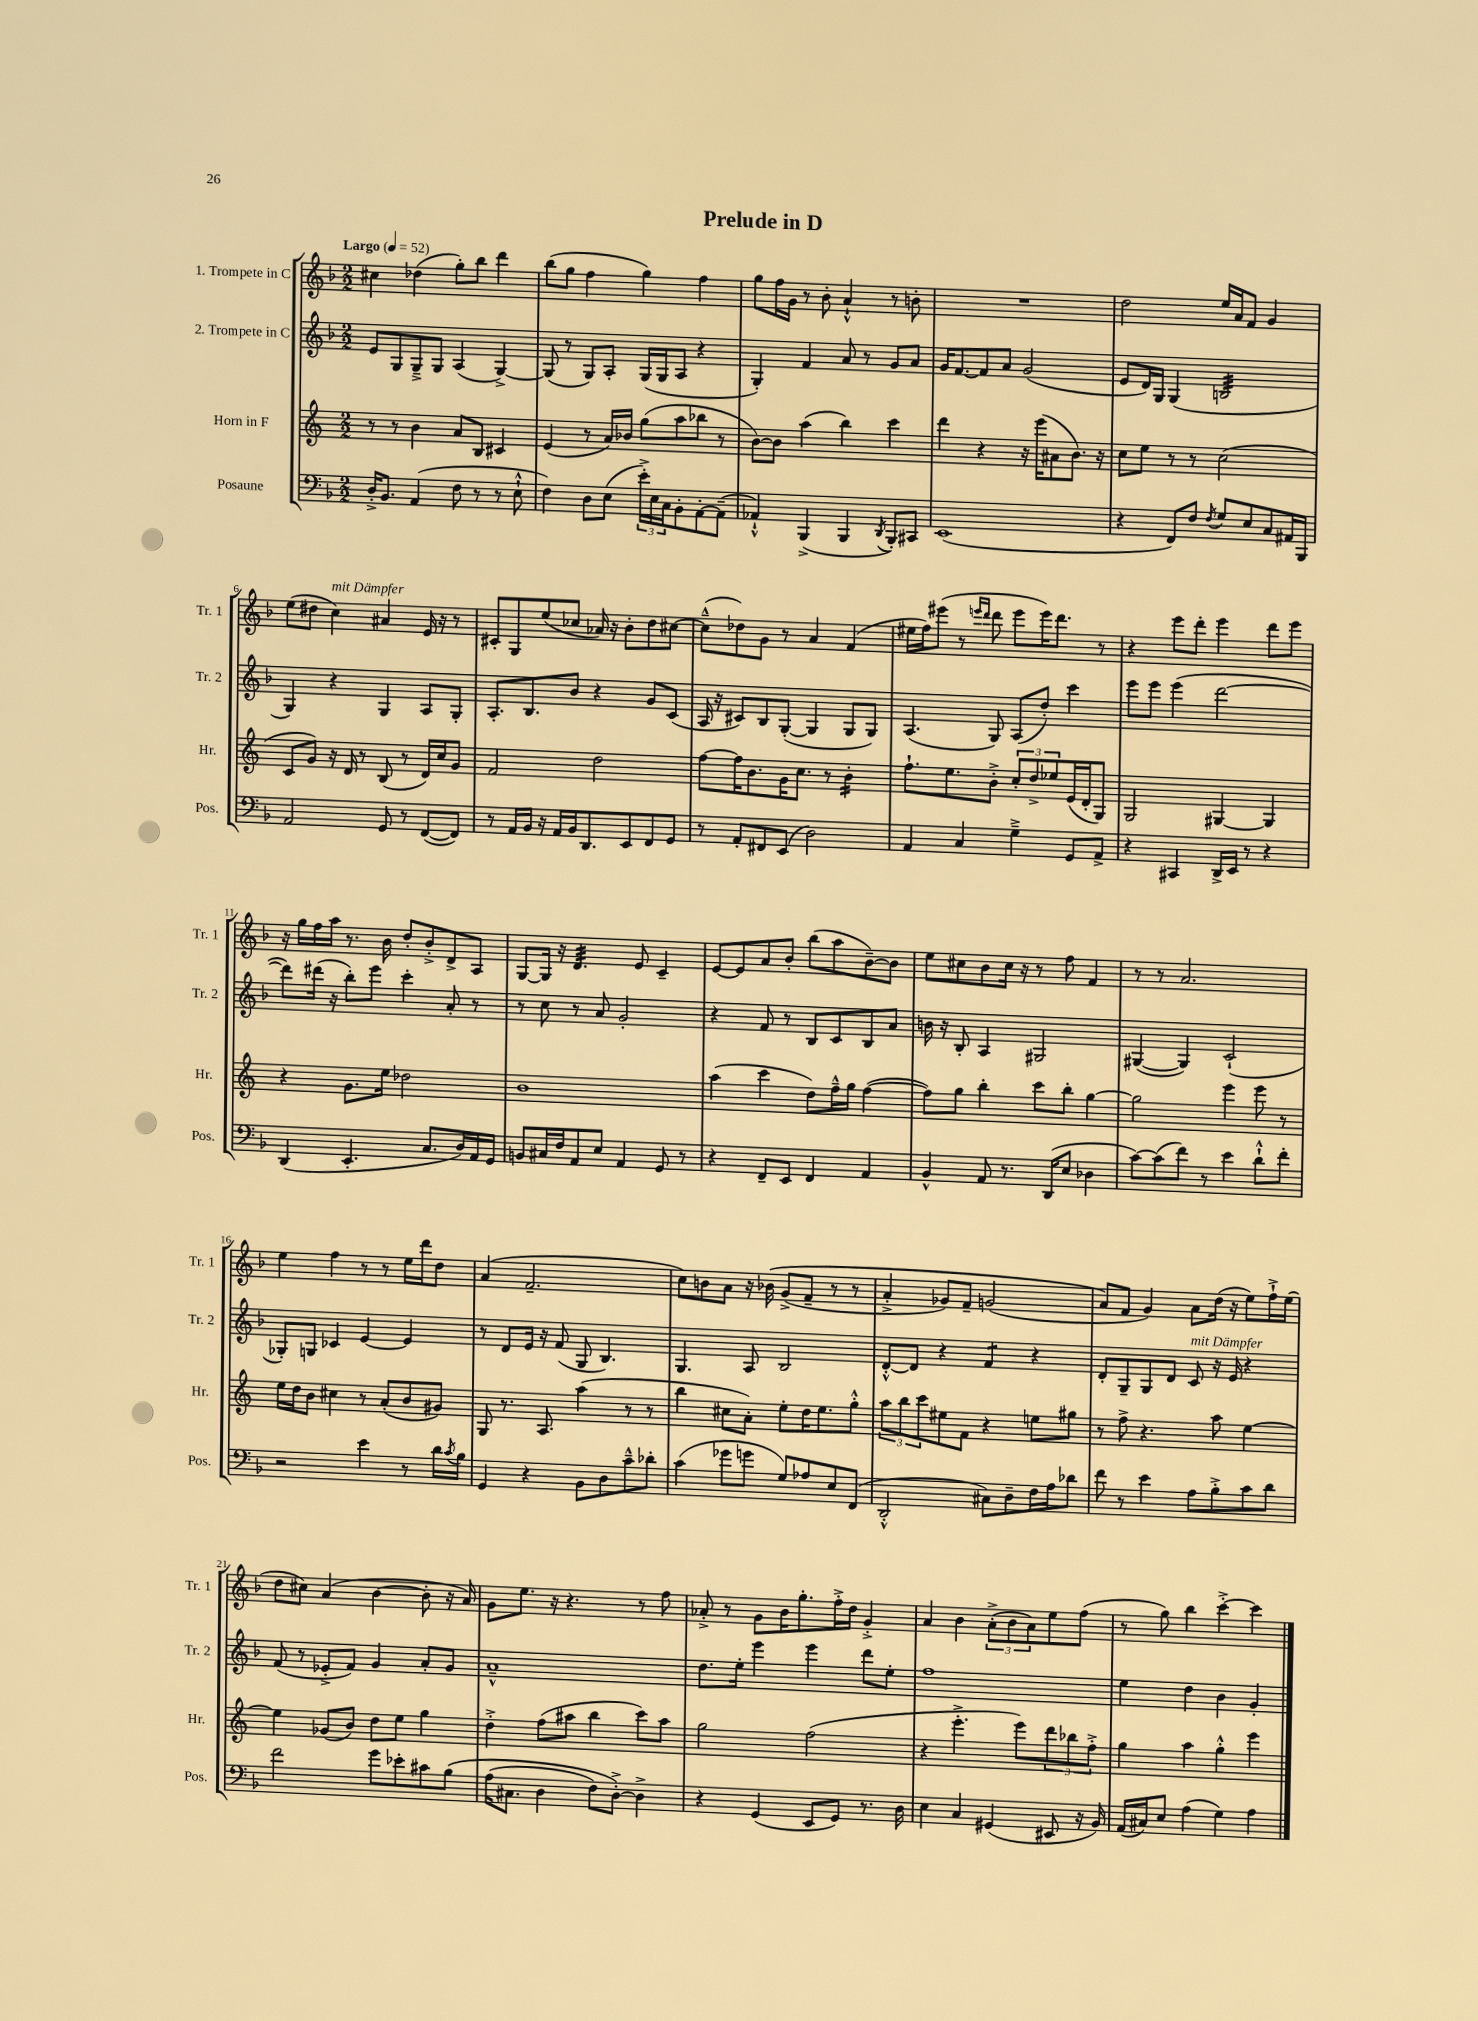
\header { title = "Prelude in D" }
<<
\new StaffGroup <<
\new Staff = "s0" \with { instrumentName = "1. Trompete in C" shortInstrumentName = "Tr. 1" } {
    \clef treble \key f \major \numericTimeSignature \time 2/2 \tempo "Largo" 4 = 52
    cis''4 des''4( g''8-.) bes''8 d'''4 |
    bes''8( g''8 f''4 g''4) f''4 |
    g''8 f''16 g'16 r8 bes'8-. a'4-!-^ r8 b'8-. |
    R1 |
    d''2 e''16 a'16 f'8 g'4 |
    e''8( dis''8 c''4^\markup { \italic "mit Dämpfer" }) ais'4 e'16 r16 r8 |
    cis'8-. g8 e''8( ces''8 aes'16) r16 bes'8-. d''8 cis''8~ |
    cis''8---^( des''8) g'8 r8 a'4 f'4( |
    eis''16 f''16) eis'''8( r8 \grace { e'''16 d'''16 } d'''8 e'''8 e'''16) d'''8. r8 |
    r4 e'''8 d'''8-. e'''4 d'''8 e'''8 |
    r16 g''16 f''16 a''16 r8. bes'16 d''8-. bes'8-.-> d'8-> a8 |
    g8~ g16 r16 d'4.:32 e'8 c'4-- |
    e'8~ e'8 a'8 bes'8-. bes''8( a''8 bes'8~--) bes'8 |
    e''8 cis''8 bes'8 cis''16 r16 r8 f''8 f'4 |
    r8 r8 a'2. |
    e''4 f''4 r8 r8 e''16 d'''16 d''8 |
    a'4( f'2.-- |
    c''8) b'8 a'8 r16 bes'16\( g'8->( f'8-- r8 r8 |
    a'4-.-> ges'8) f'8-- g'2( |
    a'8\) f'8 g'4) a'8 d''16( r16 e''8) f''16-!-> e''16( |
    d''8 cis''8) a'4( bes'4~ bes'8-. r16 a'16) |
    g'8 e''8. r16 r4. r8 f''8 |
    aes'8-.-> r8 g'8 bes'16 g''8.-. f''16-.-> d''16 g'4-.-> |
    a'4 bes'4 \tuplet 3/2 { a'8-.->( bes'8 a'8) } e''8 f''8( |
    r8 g''8) bes''4 c'''4~-.-> c'''4 \bar "|." |
}
\new Staff = "s1" \with { instrumentName = "2. Trompete in C" shortInstrumentName = "Tr. 2" } {
    \clef treble \key f \major \numericTimeSignature \time 2/2
    e'8 g8 g8---> g8 a4( g4~->) |
    g8( r8 g8) a8-. g16( g16 a8 r4 |
    g4-.) f'4 a'8 r8 g'8 a'8 |
    g'16 f'8.~ f'8 a'8 g'2( |
    e'8 d'16) g16 g4( b2:32 |
    g4) r4 g4 a8 g8-. |
    a8.-. bes8. bes'8 r4 g'8 c'8( |
    a16 r16 cis'8) bes8 g8~-.( g4 g8 g8) |
    a4.( g8) a8( d''8-.) c'''4 |
    e'''8 e'''8 e'''4( d'''2~ |
    d'''8) dis'''16( r16 bes''8-.) e'''8 c'''4-. a'8-. r8 |
    r8 c''8 r8 a'8 g'2-. |
    r4 f'8 r8 bes8 c'8 bes8 a'8 |
    b'16 r16 bes8-. a4 gis2 |
    gis4~( gis4) c'2-!( |
    ges8-.) g8 ces'4 e'4~ e'4 |
    r8 d'8 e'16 r16 f'8( g8 bes4.) |
    g4. a8 bes2 |
    d'8~-.-^ d'8 r4 f'4:8 r4 |
    d'8-. g8-- g8 d'8 c'8^\markup { \italic "mit Dämpfer" } r16 e'16 r4 |
    f'8( r8 ees'8-.-> f'8) g'4 a'8-. g'8 |
    a'1---^ |
    d''8. e''16-. e'''4 e'''4 d'''8 e''8-. |
    f''1 |
    e''4 d''4 bes'4 g'4-. \bar "|." |
}
\new Staff = "s2" \with { instrumentName = "Horn in F" shortInstrumentName = "Hr." } {
    \clef treble \key c \major \numericTimeSignature \time 2/2
    r8 r8 b'4 a'8 b8 cis'4 |
    e'4( r8 a'16) bes'16 g''8( a''8 bes''8 r8 |
    b'8~) b'8 a''4( b''4) c'''4 |
    d'''4 r4 r16 e'''16( ais'8 b'8.) r16 |
    c''8 e''8 r8 r8 c''2( |
    c'8 g'8) r16 d'16 r8 b8( r8 d'16) c''16 g'8 |
    f'2 d''2 |
    f''8~ f''16 b'8. g'16 c''8. r8 b'4:16-. |
    f''8.-! e''8. b'8-.-> \tuplet 3/2 { c''8-. d''8-> ees''8 } e'16( d'16-. g8) |
    g2 gis4~ gis4 |
    r4 g'8. e''16 des''2 |
    b'1 |
    a''4( c'''4 d''8) f''16---^ g''16 f''4~( |
    f''8) g''8 b''4-. c'''8 b''8-. g''4~ |
    g''2 e'''4 e'''8 r8 |
    e''16 d''16 b'8 cis''4 r8 a'8-.( b'8 gis'8) |
    g8 r8. a8. a''4( r8 r8 |
    b''4 cis''8 a'8-.) e''8-. d''16 e''8. g''8-.-^ |
    \tuplet 3/2 { a''8 b''8 c'''8 } eis''8 f'8 r4 e''8 gis''8 |
    r8 f''8-> r4. a''8 e''4~ |
    e''4 ges'8( b'8) d''8 e''8 g''4 |
    d''4-.-> f''8( ais''8 b''4 c'''8) ais''8 |
    g''2 f''2( |
    r4 e'''4.-.-> e'''8) \tuplet 3/2 { d'''8 bes''8 f''8-.-> } |
    g''4 a''4 g''4-.-^ e'''4 \bar "|." |
}
\new Staff = "s3" \with { instrumentName = "Posaune" shortInstrumentName = "Pos." } {
    \clef bass \key f \major \numericTimeSignature \time 2/2
    d16-.-> bes,8. a,4( f8 r8 r8 e8-!-^ |
    f4) d8 e8( \tuplet 3/2 { e'16-.->) e16 c16 } bes,8-. a,8~-. a,8--( |
    aes,4-!-^) bes,,4->( bes,,4 \acciaccatura { d,8 } bes,,8-.) cis,8 |
    e,1( |
    r4 f,8) f8 \acciaccatura { f8 } g8 e8 c8 ais,16 bes,,16 |
    a,2 g,8 r8 f,8~( f,8) |
    r8 a,16 bes,16 r16 a,16 bes,16 d,8. e,8 f,8 g,8 |
    r8 a,8-. fis,8 e,8( d2) |
    a,4 c4 g4---> g,8 a,8-> |
    r4 cis,4 d,16-> e,16 r8 r4 |
    d,4( e,4.-. c8. d16) a,16 g,16 |
    b,8 cis16 f16 a,8 e8 a,4 g,8 r8 |
    r4 f,8-- e,8 f,4 a,4 |
    bes,4-^ a,8 r8. d,16( e8 des4 |
    c'8~) c'8( f'8) r8 e'4 d'8-!-^ f'8-. |
    r2 e'4 r8 d'16 \acciaccatura { c'8 } bes16 |
    g,4 r4 bes,8 d8 c'8---^ des'8-. |
    c'4( ges'8 g'8 g8) aes8 e8 f,8( |
    d,2-.-^ cis8) d8-- f16 a16 des'8 |
    f'8 r8 e'4 a8 bes8-.-> c'8 d'8 |
    f'2 g'8 ees'8-. cis'8 bes8\( |
    a16( cis8. d4 f8) d8~-.->\) d4-> |
    r4 g,4( e,8 g,8) r8. d16 |
    e4 c4 gis,4( eis,8 r16 bes,16) |
    a,16( cis16) e8 a4( g4) a4 \bar "|." |
}
>>
>>
